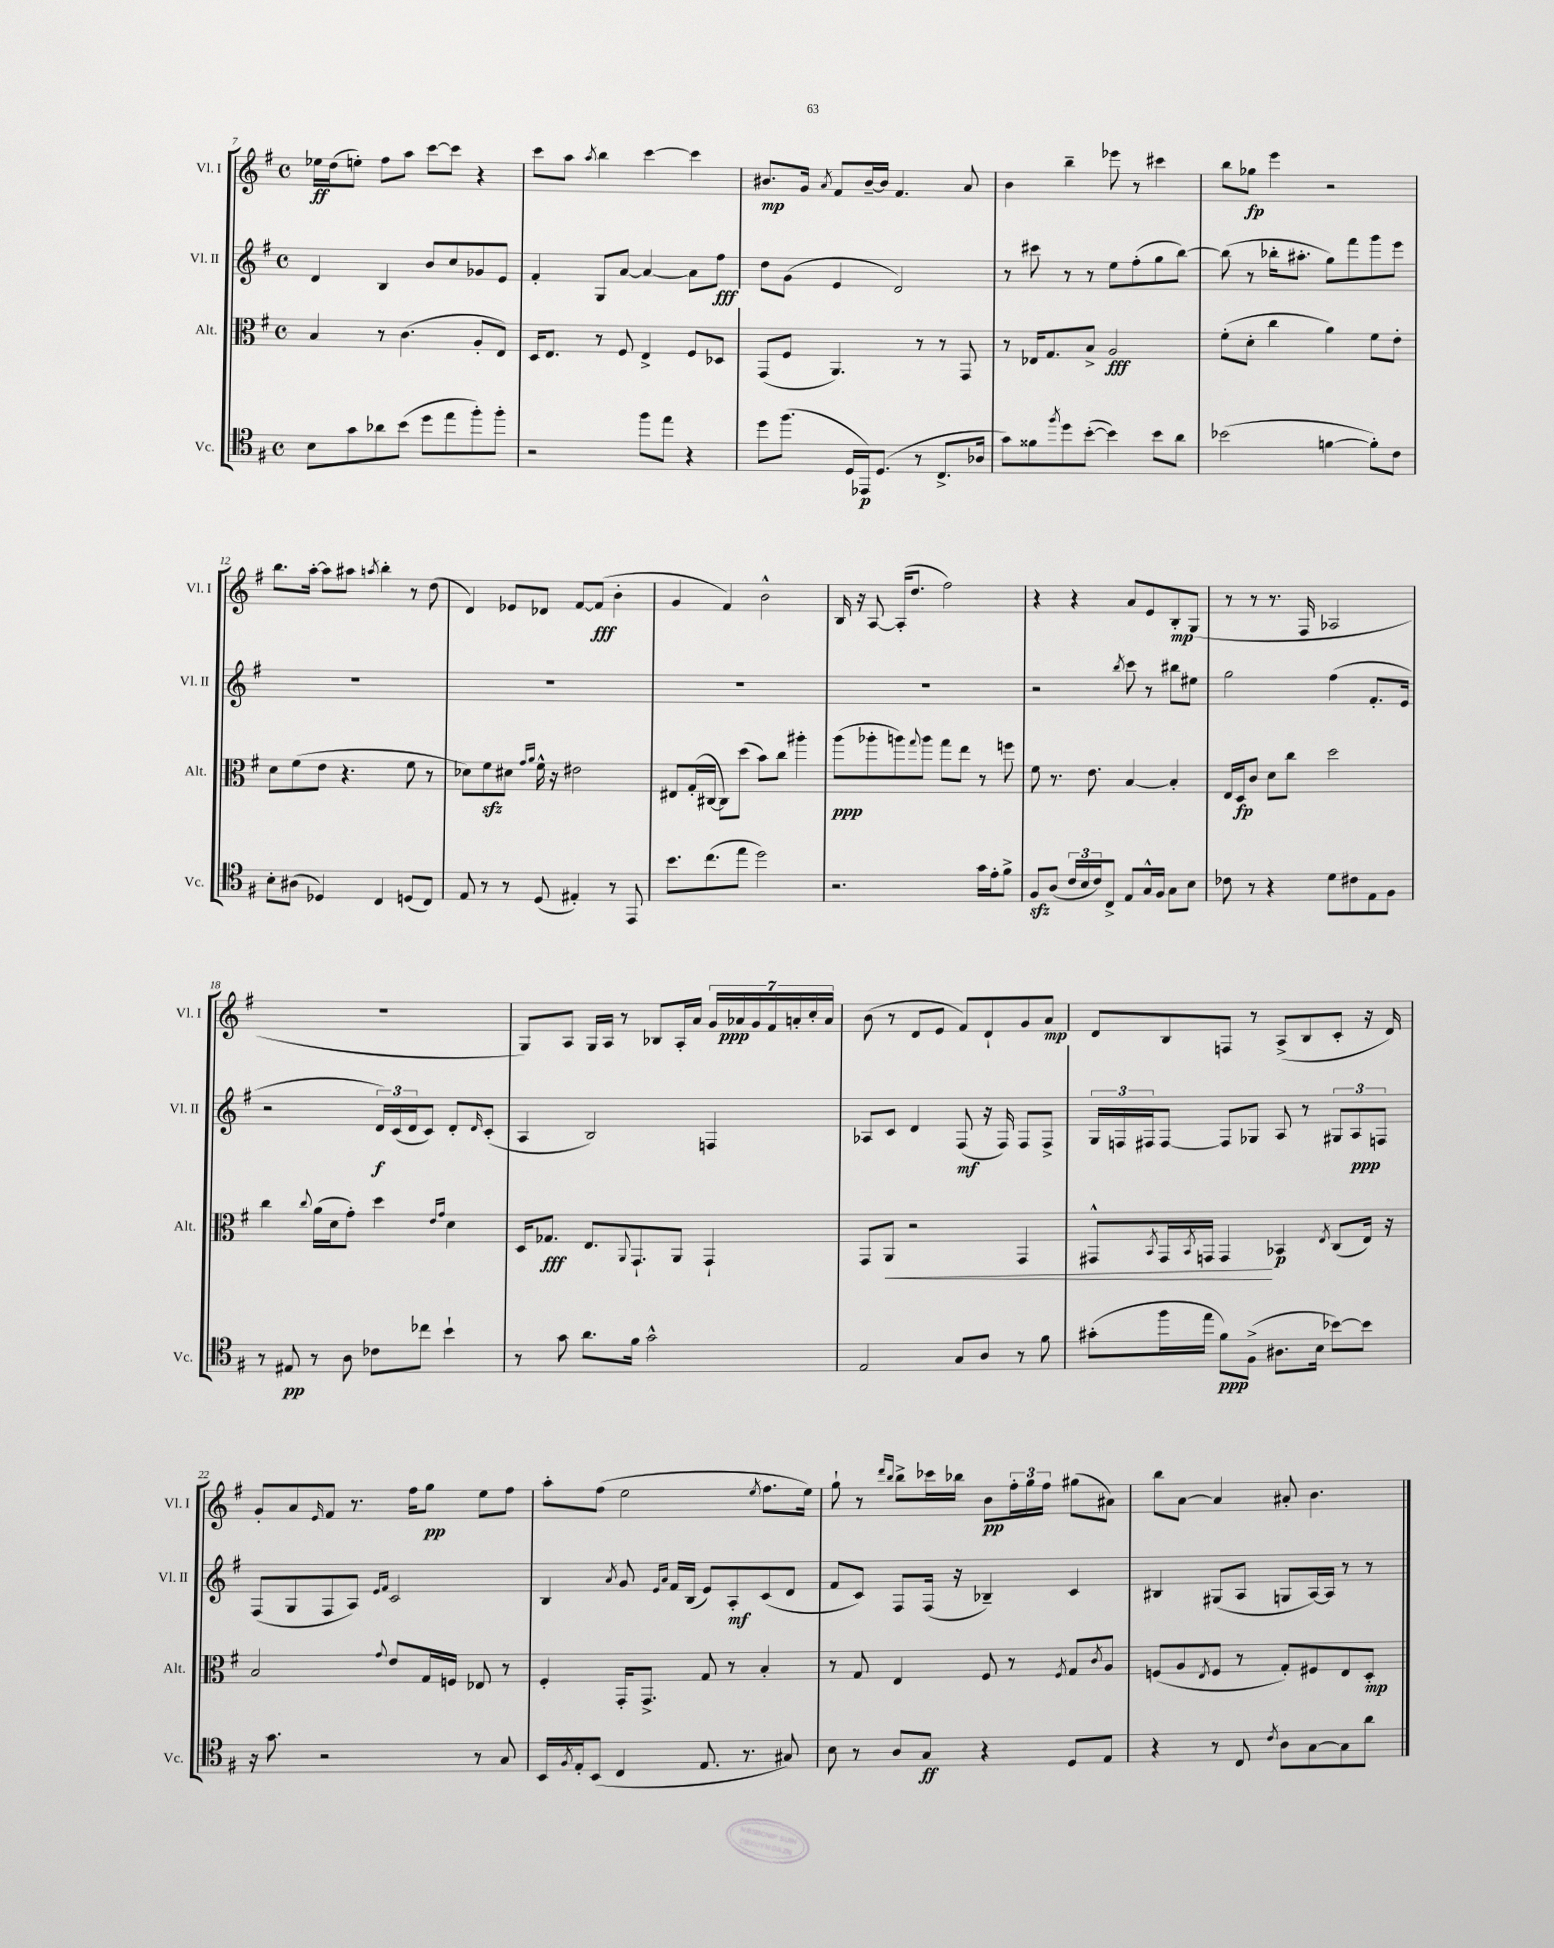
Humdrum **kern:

**kern	**dynam	**kern	**dynam	**kern	**dynam	**kern	**dynam
*part4	*part4	*part3	*part3	*part2	*part2	*part1	*part1
*staff4	*staff4	*staff3	*staff3	*staff2	*staff2	*staff1	*staff1
*I"Vc.	*	*I"Alt.	*	*I"Vl. II	*	*I"Vl. I	*
*I'Vc.	*	*I'Alt.	*	*I'Vl. II	*	*I'Vl. I	*
*clefC4	*	*clefC3	*	*clefG2	*	*clefG2	*
*k[f#]	*	*k[f#]	*	*k[f#]	*	*k[f#]	*
*M4/4	*	*M4/4	*	*M4/4	*	*M4/4	*
*met(c)	*	*met(c)	*	*met(c)	*	*met(c)	*
=7	=7	=7	=7	=7	=7	=7	=7
8B\L	.	4B/	.	4d/	.	16ee-X\LL	ff
.	.	.	.	.	.	(16dd\J	.
8g\	.	.	.	.	.	8een'\J)	.
8a-X\	.	8r	.	4B/	.	8ff#\L	.
(8b\J	.	(4.c\	.	.	.	8aa\J	.
8dd\L	.	.	.	8b/L	.	[8ccc\L	.
8ee\	.	.	.	8cc/	.	8ccc\J]	.
8ff#'\)	.	8A'/L	.	8g-X/	.	4r	.
8ff#'\J	.	8E/J)	.	8e/J	.	.	.
=8	=8	=8	=8	=8	=8	=8	=8
2r	.	16D/KL	.	4f#'/	.	8ccc\L	.
.	.	8.E/J	.	.	.	.	.
.	.	.	.	.	.	8aa\J	.
.	.	.	.	.	.	8qaa/	.
.	.	8r	.	8G/L	.	4bb\	.
.	.	8F#/	.	[8a/J	.	.	.
8ff#\L	.	4E^/	.	4a/_	.	[4ccc\	.
8ee\J	.	.	.	.	.	.	.
4r	.	8F#/L	.	8a\L]	.	4ccc\]	.
.	.	8D-X/J	.	8ff#\J	fff	.	.
=9	=9	=9	=9	=9	=9	=9	=9
8dd\L	.	(8GG/L	.	8dd\L	.	8.b#X/L	mp
(8.ff#\J	.	8F#/J	.	(8g\J	.	.	.
.	.	.	.	.	.	16g/Jk	.
.	.	.	.	.	.	8qa/	.
.	.	4.AA/)	.	4e/	.	8f#/L	.
16D/LL	.	.	.	.	.	.	.
16EE-X/J)	p	.	.	.	.	[16b#~/L	.
(8.D/J	.	.	.	.	.	16b#/JJ]	.
.	.	.	.	2d/)	.	4.f#/	.
8r	.	8r	.	.	.	.	.
8.C^/L	.	8r	.	.	.	.	.
.	.	8GG/	.	.	.	8a/	.
16A-X/Jk	.	.	.	.	.	.	.
=10	=10	=10	=10	=10	=10	=10	=10
8g\L)	.	8r	.	8r	.	4b\	.
8f##X\	.	16E-X/KL	.	8ccc#X\	.	.	.
.	.	8.G/	.	.	.	.	.
8qff#/	.	.	.	.	.	.	.
8dd\	.	.	.	8r	.	4bb~\	.
([8b'\J	.	8B^/J	.	8r	.	.	.
4b\])	.	2A/	fff	8ee\L	.	8eee-X\	.
.	.	.	.	(8ff#'\	.	8r	.
8b\L	.	.	.	8gg\	.	4ccc#X\	.
8a\J	.	.	.	[8bb\J)	.	.	.
=11	=11	=11	=11	=11	=11	=11	=11
(2b-X\	.	(8f#'\L	.	(8bb\]	.	8bb\L	.
.	.	8d'\J	.	8r	.	8gg-X\J	fp
.	.	4cc\	.	16bb-X'\KL	.	4eee\	.
.	.	.	.	8.aa#X'\J	.	.	.
[4fn\	.	4a\)	.	8gg\L)	.	2r	.
.	.	.	.	8fff#\	.	.	.
8f'\L])	.	8f#\L	.	8ggg\	.	.	.
8c\J	.	8e'\J	.	8eee\J	.	.	.
!!LO:LB:g=z
=12	=12	=12	=12	=12	=12	=12	=12
8B'\L	.	8d\L	.	1r	.	8.bb\L	.
(8A#X\J	.	(8f#\	.	.	.	.	.
.	.	.	.	.	.	[16aa'\Jk	.
4D-X/)	.	8e\J	.	.	.	8aa\L]	.
.	.	4.r	.	.	.	8aa#X\J	.
.	.	.	.	.	.	8qaan/	.
4C/	.	.	.	.	.	4bb'\	.
(8Dn/L	.	8f#\	.	.	.	8r	.
8C/J)	.	8r	.	.	.	(8dd\	.
=13	=13	=13	=13	=13	=13	=13	=13
8E/	.	8d-X\L)	.	1r	.	4d/)	.
8r	.	8f#zz\	.	.	.	.	.
8r	.	8d#X\J	.	.	.	8e-X/L	.
.	.	16qqg/LL	.	.	.	.	.
.	.	16qqa/JJ	.	.	.	.	.
(8D/	.	16f#^^\	.	.	.	8d-X/J	.
.	.	16r	.	.	.	.	.
4E#X'/)	.	2e#X\	.	.	.	[8f#/L	.
.	.	.	.	.	.	(8f#/J]	fff
8r	.	.	.	.	.	4b'\	.
8EE/	.	.	.	.	.	.	.
=14	=14	=14	=14	=14	=14	=14	=14
8.b\L	.	8E#X/L	.	1r	.	4g/	.
.	.	(16G'/L	.	.	.	.	.
(8.cc\	.	[16C#X/JJ	.	.	.	.	.
.	.	8C#\L])	.	.	.	4f#/)	.
8ee\J	.	(8dd\J	.	.	.	.	.
2dd\)	.	8b\L)	.	.	.	2b^^\	.
.	.	8cc\J	.	.	.	.	.
.	.	4aa#X'\	.	.	.	.	.
=15	=15	=15	=15	=15	=15	=15	=15
2.r	.	(8aa\L	ppp	1r	.	16B/	.
.	.	.	.	.	.	16r	.
.	.	8aa-X'\	.	.	.	[8A/	.
.	.	8aan\)	.	.	.	(16A'/KL]	.
.	.	.	.	.	.	8.dd/J	.
.	.	8qqgg/	.	.	.	.	.
.	.	8aa\J	.	.	.	.	.
.	.	8gg\L	.	.	.	2ff#\)	.
.	.	8ee\J	.	.	.	.	.
16g\LL	.	8r	.	.	.	.	.
16e'\J	.	.	.	.	.	.	.
8f#^\J	.	8ffn\	.	.	.	.	.
=16	=16	=16	=16	=16	=16	=16	=16
8F#zz/L	.	8f#\	.	2r	.	4r	.
(8A/J	.	8.r	.	.	.	.	.
24c/LL	.	.	.	.	.	4r	.
24B/	.	.	.	.	.	.	.
.	.	8.e\	.	.	.	.	.
24c/J)	.	.	.	.	.	.	.
8C^/J	.	.	.	.	.	.	.
.	.	.	.	8qbb/	.	.	.
8E/L	.	[4B/	.	8ccc\	.	8a/L	.
16G^^/L	.	.	.	8r	.	8e/	.
16F#/JJ	.	.	.	.	.	.	.
8G\L	.	4B'/]	.	8bb#X\L	.	8B'/	mp
8B\J	.	.	.	8ee#X\J	.	(8G/J	.
=17	=17	=17	=17	=17	=17	=17	=17
8c-X\	.	16E/LL	.	2gg\	.	8r	.
.	.	16D/J	fp	.	.	.	.
8r	.	8c/J	.	.	.	8r	.
4r	.	8d\L	.	.	.	8.r	.
.	.	8cc\J	.	.	.	.	.
.	.	.	.	.	.	16F#/	.
8d\L	.	2dd\	.	(4ff#\	.	2A-X/	.
8c#X\	.	.	.	.	.	.	.
8E\	.	.	.	8.f#'/L	.	.	.
8F#\J	.	.	.	.	.	.	.
.	.	.	.	16e/Jk	.	.	.
!!LO:LB:g=z
=18	=18	=18	=18	=18	=18	=18	=18
8r	.	4cc\	.	2r	.	1r	.
8E#X/	pp	.	.	.	.	.	.
.	.	8qqcc/	.	.	.	.	.
8r	.	(16a\LL	.	.	.	.	.
.	.	16d\J	.	.	.	.	.
8A\	.	8g'\J)	.	.	.	.	.
8c-X\L	.	4dd\	.	24d/LL)	f	.	.
.	.	.	.	(24c/	.	.	.
.	.	.	.	24d/J	.	.	.
8cc-X\J	.	.	.	8c/J)	.	.	.
.	.	16qqe/LL	.	.	.	.	.
.	.	16qqg/JJ	.	.	.	.	.
4b`\	.	4d\	.	8d'/L	.	.	.
.	.	.	.	16qqd/	.	.	.
.	.	.	.	(8c'/J	.	.	.
=19	=19	=19	=19	=19	=19	=19	=19
8r	.	16D/KL	.	4A/	.	8G/L)	.
.	.	8.G-X/J	fff	.	.	.	.
8g\	.	.	.	.	.	8A/J	.
8.a\L	.	8.E/L	.	2B/)	.	16G/LL	.
.	.	.	.	.	.	16A/JJ	.
.	.	.	.	.	.	8r	.
.	.	8qqAA/	.	.	.	.	.
16f#\Jk	.	8.GG`/	.	.	.	.	.
2g^^\	.	.	.	.	.	8B-X/L	.
.	.	8AA/J	.	.	.	16A'/L	.
.	.	.	.	.	.	16a/JJ	.
.	.	4GG`/	.	4Fn/	.	28g/LL	.
.	.	.	.	.	.	28a-X/	ppp
.	.	.	.	.	.	28g/	.
.	.	.	.	.	.	28f#/	.
.	.	.	.	.	.	28an'/	.
.	.	.	.	.	.	28cc'/	.
.	.	.	.	.	.	28a/JJ	.
=20	=20	=20	=20	=20	=20	=20	=20
2E/	.	8GG/L	.	8A-X/L	.	(8b\	.
!	!	!	!LO:HP:b	!	!	!	!
.	.	8AA/J	<	8c/J	.	8r	.
.	.	2r	.	4d/	.	8d/L	.
.	.	.	.	.	.	8e/J	.
8G/L	.	.	.	(8F#/	mf	8f#/L)	.
8A/J	.	.	.	16r	.	8d`/	.
.	.	.	.	16F#/)	.	.	.
8r	.	4GG/	.	8F#/L	.	8g/	.
8f#\	.	.	.	8F#^/J	.	8a/J	mp
=21	=21	=21	=21	=21	=21	=21	=21
(8g#X'\L	.	8GG#X^^/L	.	24G/LL	.	8d/L	.
.	.	.	.	24Fn/	.	.	.
.	.	.	.	24F#X/J	.	.	.
.	.	8qBB/	.	.	.	.	.
16ff#\L	.	16GG#/L	.	[8F#/J	.	8B/	.
.	.	8qBB/	.	.	.	.	.
16ee\JJ	.	16GGn/JJ	.	.	.	.	.
8f#\L)	ppp	4GG/	.	8F#/L]	.	8Fn/J	.
(8F#^\J	.	.	.	8G-X/J	.	8r	.
8.A#X\L	.	4BB-X/	[ p	8A/	.	(8A^/L	.
.	.	.	.	8r	.	8B/	.
16B\Jk	.	.	.	.	.	.	.
.	.	8qE/	.	.	.	.	.
[8b-X\L)	.	(8C/L	.	12G#X/L	.	8c'/J	.
.	.	.	.	12A/	ppp	.	.
8b-\J]	.	16E/Jk)	.	.	.	16r	.
.	.	.	.	12Fn/J	.	.	.
.	.	16r	.	.	.	16d/)	.
!!LO:LB:g=z
=22	=22	=22	=22	=22	=22	=22	=22
16r	.	2B/	.	(8F#/L	.	8g'/L	.
8.g\	.	.	.	.	.	.	.
.	.	.	.	8G/	.	8a/	.
.	.	.	.	.	.	16qqe/	.
2r	.	.	.	8F#/	.	8f#/J	.
.	.	.	.	8A/J)	.	8.r	.
.	.	.	.	16qqe/LL	.	.	.
.	.	8qqg/	.	16qqf#/JJ	.	.	.
.	.	8e/L	.	2c/	.	.	.
.	.	.	.	.	.	16ff#\KL	.
.	.	16G/L	.	.	.	8gg\J	pp
.	.	16Fn/JJ	.	.	.	.	.
8r	.	8E-X/	.	.	.	8ee\L	.
8G/	.	8r	.	.	.	8ff#\J	.
=23	=23	=23	=23	=23	=23	=23	=23
16BB/LL	.	4F#'/	.	4B/	.	8aa'\L	.
8qF#/	.	.	.	.	.	.	.
16E'/J	.	.	.	.	.	.	.
(8BB/J	.	.	.	.	.	(8ff#\J	.
.	.	.	.	8qa/	.	.	.
4C/	.	16GG'/KL	.	8g/	.	2ee\	.
.	.	8.GG^/J	.	.	.	.	.
.	.	.	.	16qqe/LL	.	.	.
.	.	.	.	16qqa/JJ	.	.	.
.	.	.	.	16f#/LL	.	.	.
.	.	.	.	(16B/JJ	.	.	.
8.E/	.	8G/	.	8e/L)	.	.	.
.	.	8r	.	8A'/	mf	.	.
8.r	.	.	.	.	.	.	.
.	.	.	.	.	.	8qee/	.
.	.	4B'/	.	(8c/	.	8.ff#\L	.
8G#X/)	.	.	.	8d/J	.	.	.
.	.	.	.	.	.	16ee\Jk)	.
=24	=24	=24	=24	=24	=24	=24	=24
8B\	.	8r	.	8f#/L	.	8gg`\	.
8r	.	8G/	.	8c/J)	.	8r	.
.	.	.	.	.	.	16qqddd/LL	.
.	.	.	.	.	.	16qqbb/JJ	.
8A/L	.	4E/	.	8F#/L	.	8bb^\L	.
8G/J	ff	.	.	(16F#/Jk	.	16ccc-X\L	.
.	.	.	.	16r	.	16bb-X\JJ	.
4r	.	8F#/	.	4B-X~/)	.	8b\L	pp
.	.	8r	.	.	.	24ff#'\L	.
.	.	.	.	.	.	24gg\	.
.	.	.	.	.	.	24ff#\JJ	.
.	.	8qF#/	.	.	.	.	.
8D/L	.	8G/L	.	4c/	.	(8gg#X\L	.
.	.	8qc/	.	.	.	.	.
8E/J	.	8A/J	.	.	.	8a#X\J)	.
=25	=25	=25	=25	=25	=25	=25	=25
4r	.	(8Fn/L	.	4B#X/	.	8bb\L	.
.	.	8A/	.	.	.	[8a\J	.
.	.	8qE/	.	.	.	.	.
8r	.	8F/J	.	(8G#X/L	.	4a/]	.
8C/	.	8r	.	8A/J	.	.	.
8qc/	.	.	.	.	.	.	.
8A\L	.	8G'/L)	.	8Gn/L	.	8a#X'/	.
[8G\	.	8F#X/	.	[16A/L)	.	4.b\	.
.	.	.	.	16A/JJ]	.	.	.
8G\]	.	8E/	.	8r	.	.	.
8a\J	.	8D'/J	mp	8r	.	.	.
==	==	==	==	==	==	==	==
*-	*-	*-	*-	*-	*-	*-	*-
